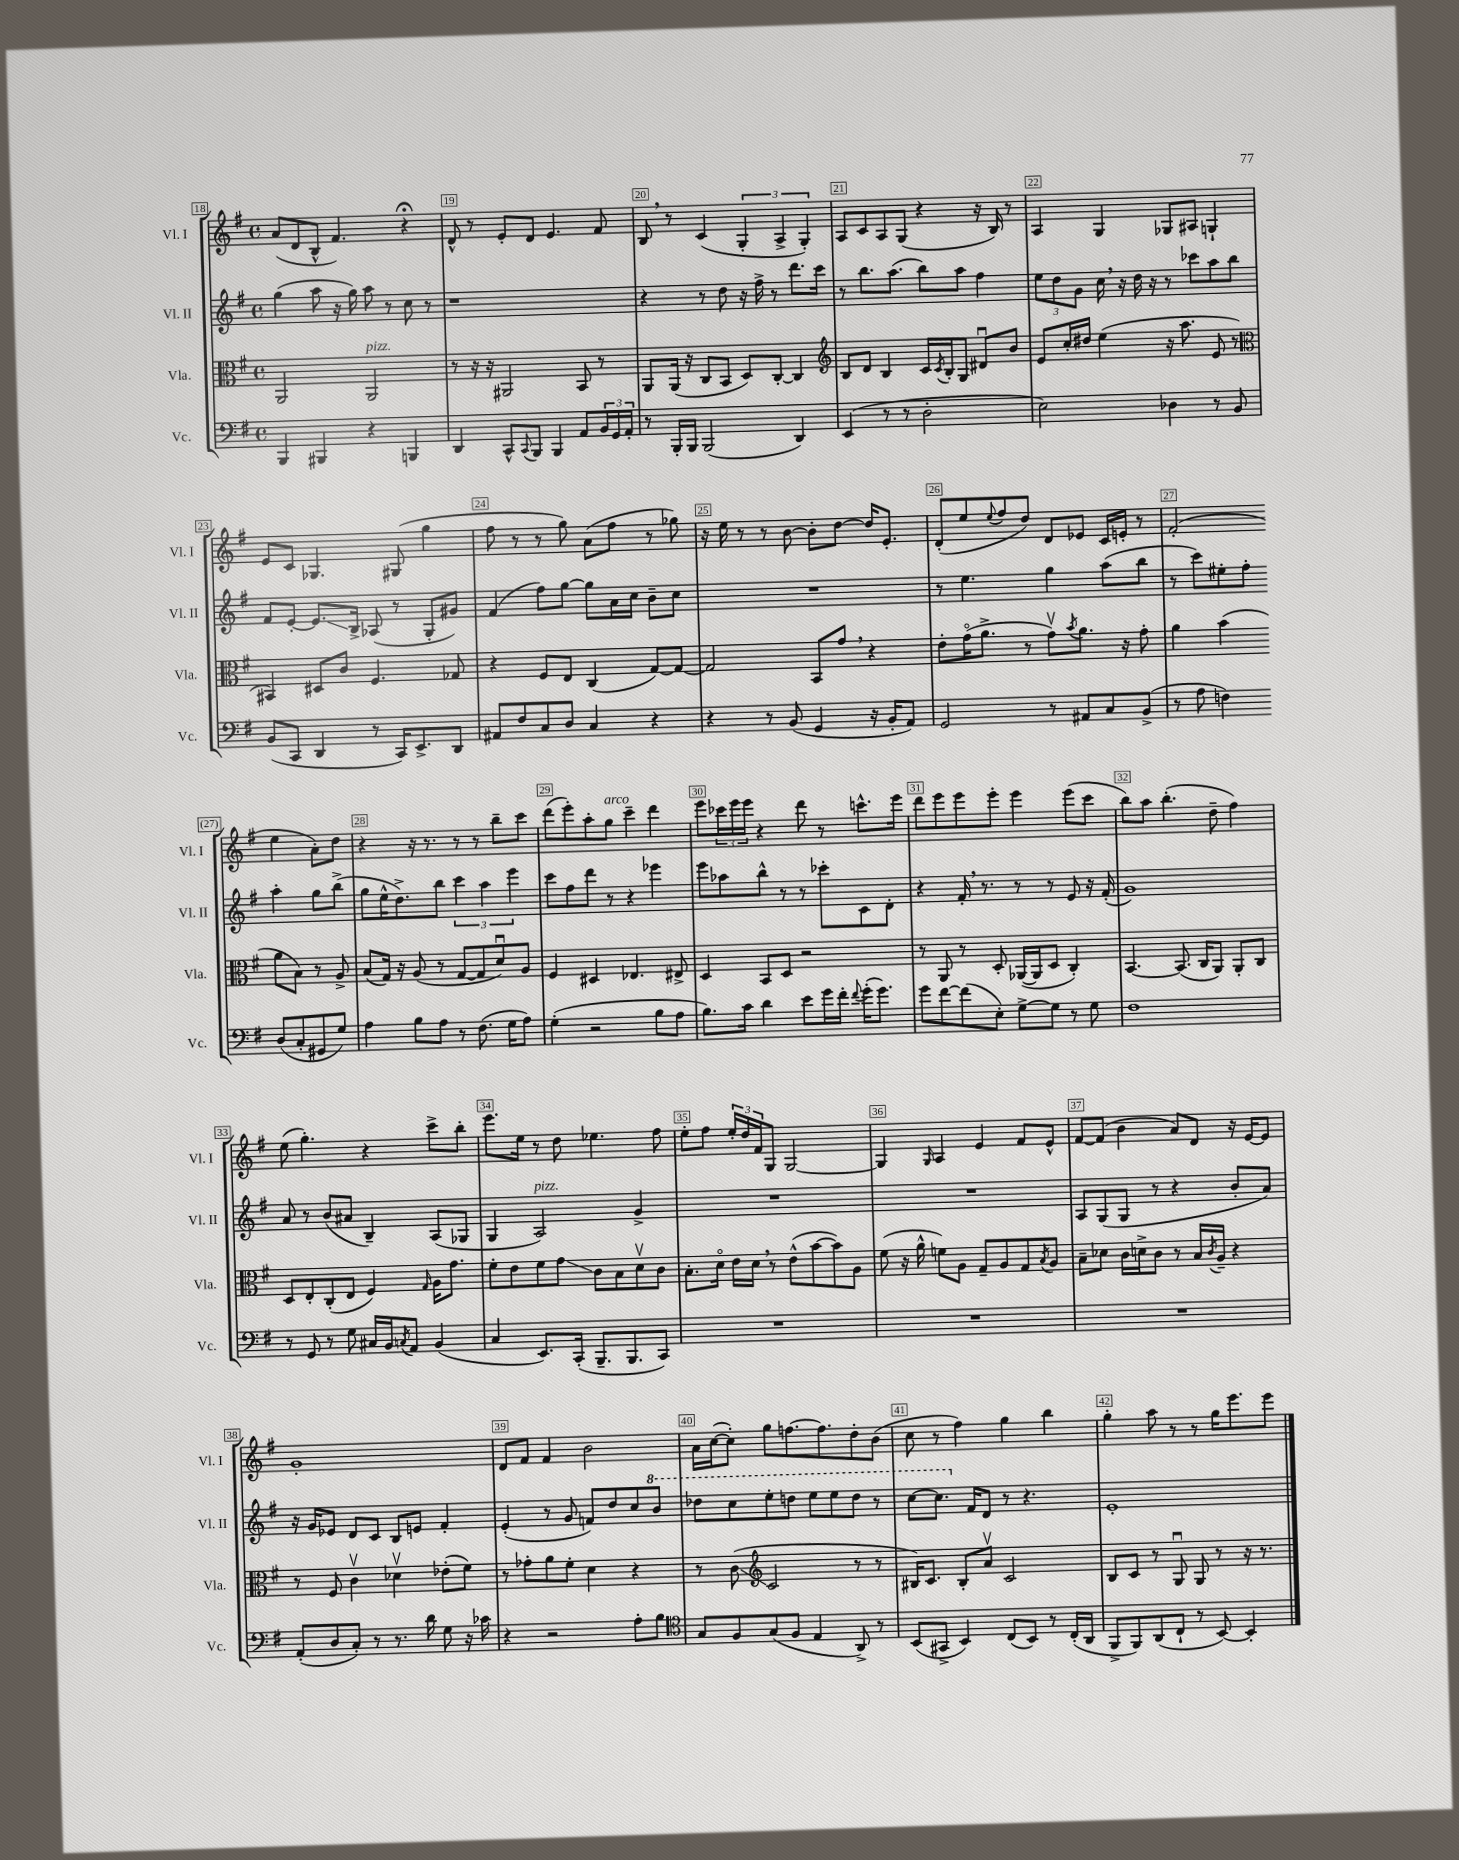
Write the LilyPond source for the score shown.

<<
\new StaffGroup <<
\new Staff = "s0" \with { instrumentName = "Vl. I" shortInstrumentName = "Vl. I" } {
    \clef treble \key g \major \defaultTimeSignature \time 4/4
    a'8( d'8 b8-^ fis'4.) r4\fermata |
    d'8-^ r8 e'8-. d'8 e'4. fis'8 |
    b8 \breathe r8 c'4( \tuplet 3/2 { g4-. a4-> g4-.) } |
    a8 c'8 a8 g8( r4 r16 b16) r8 |
    a4 g4 ges8 ais8 g4-! |
    e'8 c'8 ges4. gis8( g''4 |
    fis''8 r8 r8 g''8) a'8( fis''8 r8 ges''8) |
    r16 e''16 r8 r8 b'8~ b'8-. d''8~ d''16 e'8.-. |
    d'8-.( e''8 \appoggiatura { e''8 } fis''8 d''8) d'8 ees'8 c'16 e'16-. r8 |
    fis'2-.( e''4 a'8-.) d''8 |
    r4 r16 r8. r8 r8 b''8-- c'''8 |
    d'''8( e'''8-.) a''8-. g''8^\markup { \italic "arco" } c'''4-- d'''4 |
    e'''8 \tuplet 3/2 { ces'''16 e'''16 e'''16 } r4 d'''8 r8 c'''8.-^ e'''16 |
    d'''8 e'''8 e'''8 e'''8-. e'''4 e'''8( c'''8 |
    b''8) a''8 b''4.-.( d''8-- fis''4) |
    e''8( g''4.-.) r4 c'''8-> b''8-. |
    e'''8. e''16 r8 d''8 ees''4. fis''8 |
    e''8-. fis''8 \tuplet 3/2 { e''16-. d''16 fis'16 } g8 g2~ |
    g4 \grace { g16 } a4 e'4 fis'8 e'8-^ |
    fis'8~ fis'8( b'4 a'8) d'8 r16 e'16~ e'8 |
    g'1-. |
    d'8 fis'8 fis'4 b'2 |
    a'16 c''16~( c''8-.) g''8 f''8.~ f''8. d''8-. b'8( |
    c''8 r8 fis''4) g''4 b''4 |
    g''4-. a''8 r8 r8 g''16 e'''8. e'''8 \bar "|." |
}
\new Staff = "s1" \with { instrumentName = "Vl. II" shortInstrumentName = "Vl. II" } {
    \clef treble \key g \major \defaultTimeSignature \time 4/4
    g''4( a''8 r16 g''16) a''8 r8 c''8 r8 |
    r1 |
    r4 r8 d''8 r16 fis''16-> r8 d'''8. c'''16 |
    r8 b''8. a''8.( b''8) a''8 fis''4 |
    \tuplet 3/2 { e''8 d''8 g'8 } c''16 \breathe r16 d''16 r16 r8 ces'''8 a''8 b''8 |
    fis'8 e'8~-. e'8.\glissando b16-> aes8( r8 g8-. gis'8) |
    fis'4( fis''8) g''8~ g''8 a'16 c''16 b'8-- c''8 |
    R1 |
    r8 e''4. g''4 a''8( b''8 |
    r8 c'''8) eis''8-. fis''8-. a''4-. g''8 b''8->( |
    g''8 e''16-^ d''8.->) b''8 \tuplet 3/2 { c'''4 a''4 e'''4 } |
    c'''8 fis''8 d'''8 r8 r4 ees'''4 |
    e'''8 aes''8 b''8-^ r8 r8 ces'''8-. c'8 d'8-. |
    r4 fis'16-. \breathe r8. r8 r8 e'8 r16 fis'16-.( |
    g'1) |
    a'8 r8 b'8( ais'8 b4--) a8( ges8 |
    g4 a2^\markup { \italic "pizz." }) g'4-> |
    R1 |
    R1 |
    a8 g8( g8 r8 r4 b'8-. a'8) |
    r16 g'16 ees'8 d'8 c'8 b8 e'8 fis'4-. |
    e'4-.( r8 g'8 f'8) d''8 c''8 \ottava #1 b''8 |
    des'''8 c'''8 e'''8-. d'''8 e'''8 e'''8 d'''8 r8 |
    c'''8~ c'''8. \ottava #0 fis'16 d'8 r8 r4. |
    e'1-. \bar "|." |
}
\new Staff = "s2" \with { instrumentName = "Vla." shortInstrumentName = "Vla." } {
    \clef alto \key g \major \defaultTimeSignature \time 4/4
    a,2 a,2^\markup { \italic "pizz." } |
    r8 r16 r16 ais,2 b,8 r8 |
    a,8 a,16( r16 c8 b,8 d8) c8~-. c4 |
    \clef treble b8 d'8 b4 c'16 \acciaccatura { c'8 } b16-. g8 dis'8\downbow b'8 |
    e'8 c''16-. dis''16 e''4( r16 a''8. e'8 r8 |
    \clef alto bis,4) dis8 c'8 fis4. ges8 |
    r4 fis8 e8 c4( g8~) g8~ |
    g2 b,8 g'8 \breathe r4 |
    e'8-. g'16\flageolet( a'8.-> r8 g'8\upbow) \acciaccatura { b'8 } a'8. r16 g'8-. |
    a'4 b'4( a'8 b8) r8 a8-> |
    b8( g16) r16 a8( r8 g8~ g8 d'8\downbow) a8 |
    fis4 dis4 ees4. eis8-> |
    d4 b,8 d8 r2 |
    r8 a,8 r8 d8-. aes,16~( aes,16 d8 c4-.) |
    b,4.~ b,8.( c16 a,8) a,8-. c8 |
    d8 e8-. c8-.( e8 fis4) \grace { g16 } a16 g'8. |
    fis'8-. e'8 fis'8 g'8\glissando c'8 b8 d'8\upbow c'8 |
    b8.-. d'16\flageolet e'16 d'16 \breathe r8 e'8-^( b'8~ b'8) a8 |
    fis'8( r16 a'16-^ f'8) a8 g8-- a8 g8 \acciaccatura { b8 } a8 |
    b8-- des'8 c'16 d'16-> c'8 r8 b16 \acciaccatura { c'8 } a16-- r4 |
    r8 fis8 c'4\upbow des'4\upbow ees'8-.( fis'8) |
    r8 ges'8-. a'8 fis'8-. d'4 r4 |
    r8 c'8\glissando( \clef treble c'2 r8 r8 |
    bis16) c'8. bis8-. a'8\upbow c'2 |
    b8 c'8 r8 g8\downbow g8 r8 r16 r8. \bar "|." |
}
\new Staff = "s3" \with { instrumentName = "Vc." shortInstrumentName = "Vc." } {
    \clef bass \key g \major \defaultTimeSignature \time 4/4
    b,,4 bis,,4 r4 b,,4 |
    d,4 c,8-^ \appoggiatura { c,8 } b,,8 b,,4 a,8 \tuplet 3/2 { b,16 g,16 a,16-. } |
    r8 b,,16-. b,,16 b,,2( d,4) |
    e,4( r8 r8 d2-. |
    e2) des4 r8 b,8 |
    b,8( c,8 d,4 r8 c,16) e,8.-> d,8 |
    ais,8 fis8 c8 d8 c4 r4 |
    r4 r8 b,8( g,4 r16 b,16-. a,8) |
    g,2 r8 ais,8 c8 b,8->( |
    r8 a8 f4) d8( c8-. gis,8 g8) |
    a4 b8 a8 r8 fis8.( g16 a8) |
    g4-.( r2 b8 a8 |
    b8.) c'16 d'4 e'8 g'16 fis'16-. \appoggiatura { fis'8 } g'16-.( g'8.) |
    g'8 fis'8~ fis'8( e8-.) g8~-> g8 r8 g8 |
    fis1 |
    r8 g,8 r8 g8 cis16 b,16 \acciaccatura { c8 } a,8 b,4( |
    c4 e,8.) c,16-.( b,,8.-- b,,8. c,8) |
    R1 |
    R1 |
    R1 |
    a,8-.( d8 c8-.) r8 r8. d'16 g8 r16 ces'16 |
    r4 r2 a8-. b8 |
    \clef tenor g8 fis8 g8( fis8 e4 a,8->) r8 |
    b,8( gis,8-> b,4) c8( b,8) r8 c16-.( a,16 |
    fis,8-> fis,8) a,8( c8-! r8 b,8~) b,4-. \bar "|." |
}
>>
>>
\layout { \context { \Score currentBarNumber = #18 \override BarNumber.break-visibility = ##(#f #t #t) barNumberVisibility = #all-bar-numbers-visible \override BarNumber.stencil = #(make-stencil-boxer 0.1 0.3 ly:text-interface::print) } }
